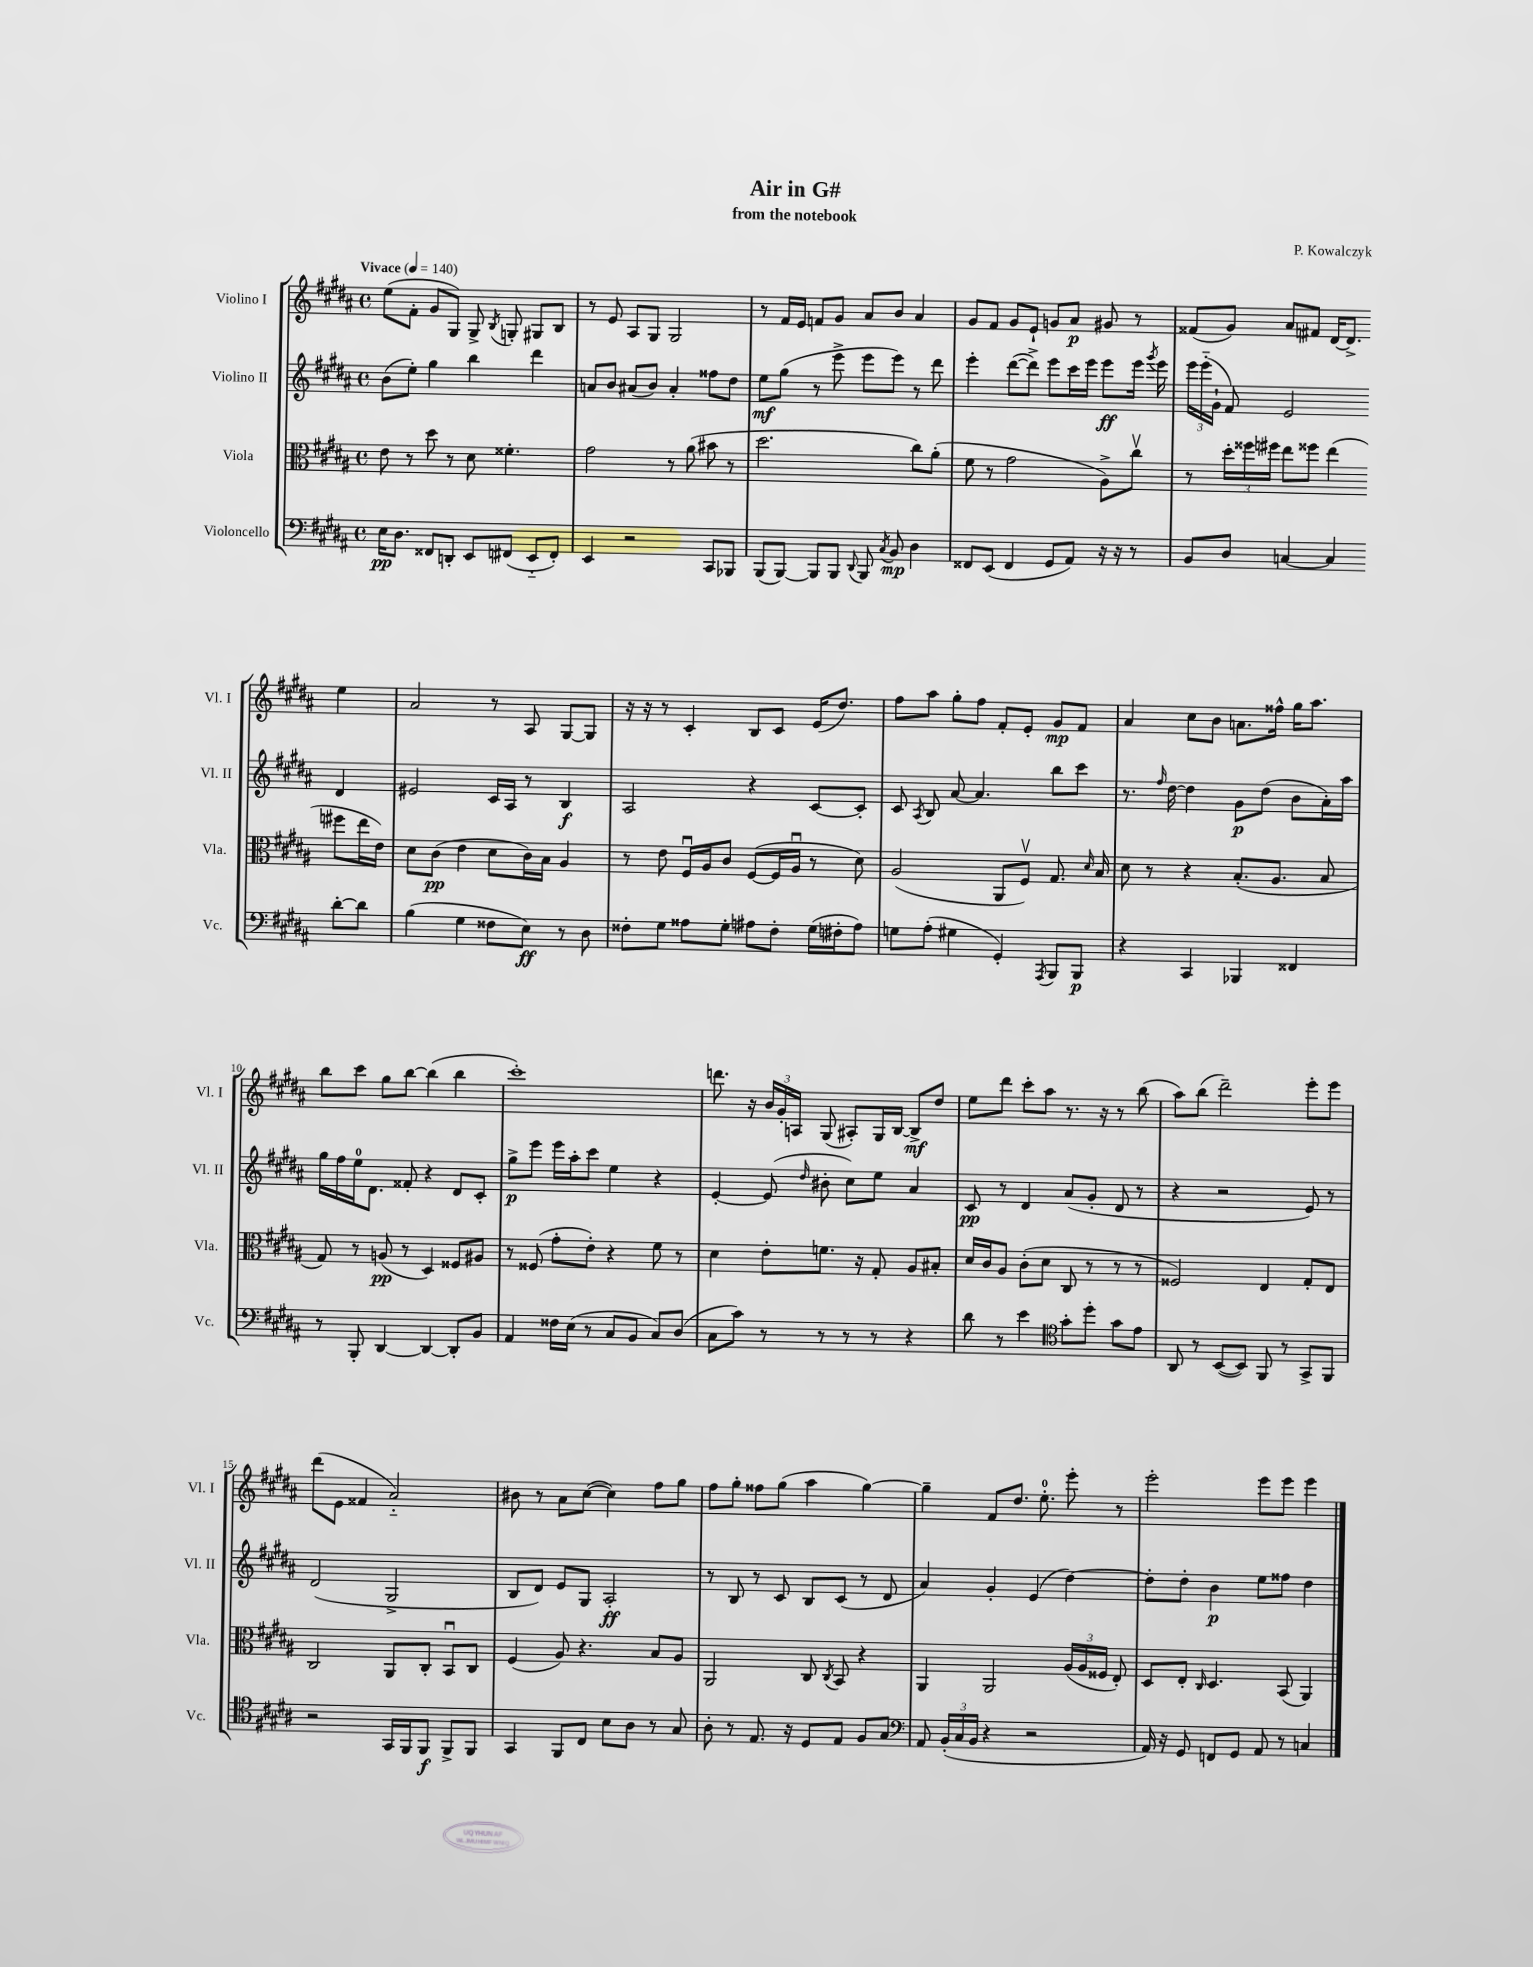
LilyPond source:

\header { title = "Air in G#" composer = "P. Kowalczyk" subtitle = "from the notebook" }
<<
\new StaffGroup <<
\new Staff = "s0" \with { instrumentName = "Violino I" shortInstrumentName = "Vl. I" } {
    \clef treble \key b \major \defaultTimeSignature \time 4/4 \tempo "Vivace" 4 = 140
    \autoBeamOff e''8[( fis'8]-. gis'8[ gis8]) gis8-> \acciaccatura { b8 } g8-. gis8[ b8] |
    r8 e'8 ais8[ gis8] gis2 |
    r8 fis'16[ e'16] f'8[ gis'8] ais'8[ b'8] ais'4 |
    gis'8[ fis'8] gis'8[ e'8]-! g'8[ ais'8]\p gis'8 r8 |
    fisis'8[( gis'8]) ais'8[ fis'8] dis'16[~ dis'8.]-> e''4 |
    ais'2 r8 ais8 gis8[~ gis8] |
    r16 r16 r8 cis'4-. b8[ cis'8] e'16[( dis''8.]) |
    fis''8[ ais''8] gis''8[-. fis''8] fis'8[-. e'8]-. gis'8[\mp fis'8] |
    ais'4 cis''8[ b'8] a'8.[ fisis''16]-^ gis''16[ ais''8.] |
    b''8[ cis'''8] gis''8[ b''8]~ b''4( b''4 |
    cis'''1-.) |
    d'''8. r16 \tuplet 3/2 { b'16[ gis'16-. a16] } gis8( ais8[-.) gis16 b16]~ b8[->\mf dis''8] |
    e''8[ dis'''8] cis'''8[-. ais''8] r8. r16 r8 b''8( |
    ais''8[) b''8]( dis'''2--) e'''8[-. e'''8] |
    dis'''8[( e'8] fisis'4 ais'2-_) |
    bis'8 r8 ais'8[ cis''8]~( cis''4) fis''8[ gis''8] |
    fis''8[ gis''8]-. fisis''8[ gis''8]( ais''4 gis''4~) |
    gis''4-- fis'8[ dis''8.] e''8.-0-. e'''8-. r8 |
    e'''2-. e'''8[ e'''8] e'''4 \bar "|." |
}
\new Staff = "s1" \with { instrumentName = "Violino II" shortInstrumentName = "Vl. II" } {
    \clef treble \key b \major \defaultTimeSignature \time 4/4
    \autoBeamOff b'8[( e''8]-.) gis''4 b''4 dis'''4 |
    a'8[ b'8] ais'8[( b'8]) ais'4-. fisis''8[ dis''8] |
    e''8[\mf gis''8]( r8 e'''8-> e'''8[ e'''8]) r8 dis'''8 |
    e'''4-. dis'''8[~( dis'''8]->) e'''8[ cis'''16 e'''16] e'''8[\ff e'''16] \acciaccatura { gis'''8 } e'''16 |
    \tuplet 3/2 { e'''16[ e'''16-_( gis'16]-! } fis'8) e'2 dis'4 |
    eis'2 cis'16[ ais16] r8 b4\f |
    ais2 r4 cis'8[~ cis'8]-. |
    cis'8 \acciaccatura { ais8 } b8 ais'8~ ais'4. b''8[ cis'''8] |
    r8. \grace { fis''16 } dis''16~ dis''4 gis'8[\p dis''8]( b'8[ ais'16-.) ais''16] |
    gis''16[ fis''16 e''16-0 dis'8.] fisis'8-. r4 dis'8[ cis'8]-. |
    gis''8[->\p e'''8] e'''16[ ais''16-. cis'''8] e''4 r4 |
    e'4~-. e'8( \grace { dis''16 } bis'8-. cis''8[) e''8] ais'4 |
    cis'8\pp r8 dis'4 ais'8[( gis'8]-. dis'8 r8 |
    r4 r2 e'8) r8 |
    dis'2( gis2-> |
    b8[ dis'8]) e'8[ gis8] ais2-.\ff |
    r8 b8 r8 cis'8 b8[ cis'8]( r8 dis'8 |
    ais'4) gis'4-. e'4( dis''4~) |
    dis''8[-. dis''8]-. b'4\p e''8[ fisis''8] dis''4 \bar "|." |
}
\new Staff = "s2" \with { instrumentName = "Viola" shortInstrumentName = "Vla." } {
    \clef alto \key b \major \defaultTimeSignature \time 4/4
    \autoBeamOff e'8 r8 dis''8 r8 dis'8 fisis'4.-. |
    gis'2 r8 ais'8( bis'8 r8 |
    dis''2. cis''8[) ais'8]-.( |
    fis'8 r8 gis'2 ais8[->) cis''8]\upbow |
    r8 \tuplet 3/2 { dis''16[-. fisis''16 fis''16] } e''8[ fisis''8] e''4( fis''8[ e''16 e'16]) |
    dis'8[ cis'8]\pp( e'4 dis'8[ cis'16) b16] ais4 |
    r8 e'8 fis16[\downbow ais16 cis'8] fis8[~( fis16 ais16]\downbow r8 dis'8) |
    ais2( ais,8[ fis8]\upbow) gis8. \grace { dis'16 } b16 |
    dis'8 r8 r4 b8.[-.( ais8.] b8 |
    gis8) r8 a8\pp( r8 dis4) fisis8[ ais8] |
    r8 fisis8( gis'8[-. e'8]-.) r4 fis'8 r8 |
    dis'4 e'8[-. f'8.] r16 gis8-. ais8[ bis8]-. |
    dis'16[ cis'16 ais8] cis'8[-.( dis'8] cis8 r8 r8 r8 |
    fisis2) e4 gis8[-. e8] |
    cis2 ais,8[ cis8]-. b,8[\downbow cis8] |
    fis4( ais8) r4. b8[ ais8] |
    ais,2 cis8 \acciaccatura { cis8 } b,8 r4 |
    ais,4 ais,2 \tuplet 3/2 { ais16[( ais16 fisis16] } e8-.) |
    dis8[ e8]-. \grace { cis16 } dis4. b,8( ais,4) \bar "|." |
}
\new Staff = "s3" \with { instrumentName = "Violoncello" shortInstrumentName = "Vc." } {
    \clef bass \key b \major \defaultTimeSignature \time 4/4
    \autoBeamOff e16[\pp dis8.] fisis,8[ d,8]-. e,8[ fis,8]( e,8[-_ fis,8]-.) |
    e,4 r2 cis,8[ bes,,8] |
    b,,8[( b,,8]~) b,,8[ b,,8] \appoggiatura { dis,8 } b,,8 \acciaccatura { cis8 } b,8\mp dis4 |
    fisis,8[ e,8]( fisis,4 gis,8[ ais,8]) r16 r16 r8 |
    b,8[ dis8] c4~ c4 dis'8[~-. dis'8] |
    b4( gis4 fisis8[ e8]\ff) r8 dis8 |
    fisis8[-. gis8] aisis8[ gis8]-. ais8[ fisis8]-. gis16[( fis16-. ais8]) |
    g8[ ais8]-.( gis4 gis,4-.) \acciaccatura { ais,,8 } b,,8[ b,,8]\p |
    r4 cis,4 bes,,4 fisis,4 |
    r8 b,,8-. dis,4~ dis,4~ dis,8[-. b,8] |
    ais,4 fisis16[ e16]( r8 cis8[ b,8] cis8[) dis8]( |
    cis8[ cis'8]) r8 r8 r8 r8 r4 |
    dis'8 r8 e'4 \clef tenor gis'8[-. dis''8]-. gis'8[ e'8] |
    ais,8 r8 b,8[~( b,8]) fis,8 r8 gis,8[-> fis,8] |
    r2 gis,16[ fis,16 fis,8]\f fis,8[-> fis,8] |
    gis,4 fis,8[ cis8] b8[ ais8] r8 gis8 |
    ais8-. r8 e8. r16 dis8[ e8] fis8[ gis8] |
    \clef bass ais,8 \tuplet 3/2 { b,16[-.( cis16 b,16] } r4 r2 |
    ais,16) r16 gis,8 f,8[ gis,8] ais,8 r8 c4 \bar "|." |
}
>>
>>
